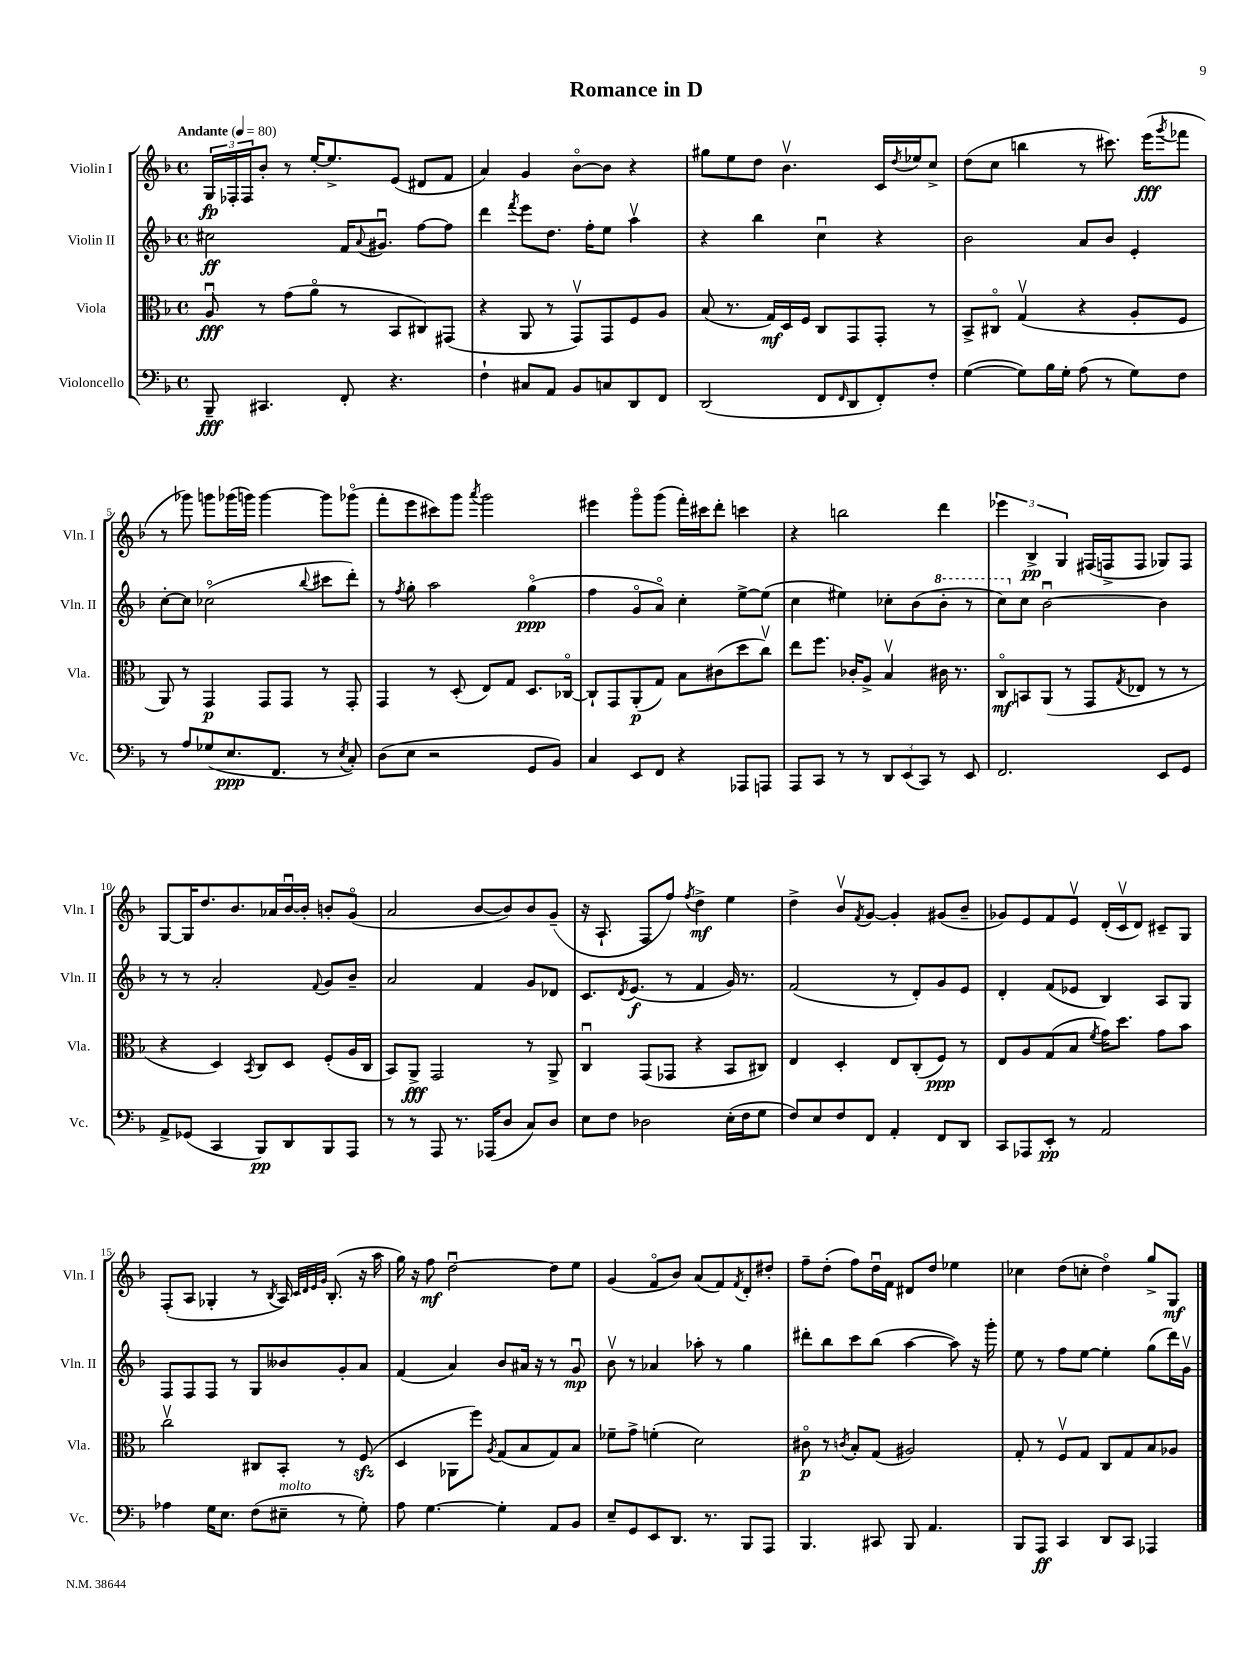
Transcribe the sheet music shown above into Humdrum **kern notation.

**kern	**kern	**kern	**kern
*staff4	*staff3	*staff2	*staff1
*clefF4	*clefC3	*clefG2	*clefG2
*k[b-]	*k[b-]	*k[b-]	*k[b-]
*M4/4	*M4/4	*M4/4	*M4/4
*met(c)	*met(c)	*met(c)	*met(c)
*MM80	*MM80	*MM80	*MM80
8BBB-~	8Au	2cc#	24G
.	.	.	24F-'
.	.	.	24F-
4.CC#	8r	.	8b-'
.	(8g	.	8r
.	8ao	.	[16ee'
.	.	.	8.ee^]
8FF'	8r	16f	.
.	.	8qqa	.
.	.	8.g#u	.
4.r	8BB-	.	(8e
.	8C#)	[8ff	8d#
.	(8GG#	8ff]	8f
=	=	=	=
4F`	4r	4ddd	4a)
.	.	8qfff	.
8C#	8AA	8eee	4g
8AA	8r	8.dd	.
8BB-	8GGv)	.	[8b-o
.	.	16ff'	.
8C	8GG	8ee	8b-]
8DD	8F	4aav	4r
8FF	8A	.	.
=	=	=	=
(2DD	(8B-	4r	8gg#
.	8.r	.	8ee
.	.	4bb-	8dd
.	16G)	.	.
.	16D	.	4.b-v
.	16F	.	.
8FF	8C	4ccu	.
16qqFF	.	.	.
8DD	8GG	.	.
8FF')	8GG'	4r	16c
.	.	.	8qdd
.	.	.	16ee-
8F'	8r	.	8cc^
=	=	=	=
([4G	8BB-^	2b-	(8dd
.	8C#o	.	8cc
8G])	(4Gv	.	4bb
16B-	.	.	.
16G'	.	.	.
(8A	4r	8a	8r
8r	.	8b-	8.ccc#)
8G)	8A'	4e'	.
.	.	.	(16eee
.	.	.	8qggg
8F	8F	.	8fff-
=	=	=	=
8r	8AA)	[8cc'	8r
8A	8r	8cc]	8ggg-)
(8G-	4GG	(2cc-o	8ggg
8.E	.	.	(16ggg-
.	.	.	16ggg)
.	8GG	.	[4ggg
8.FF	.	.	.
.	8GG	.	.
.	.	8qqbb-	.
8r	8r	8ccc#	8ggg]
8qE	.	.	.
8C')	8GG'	8ddd')	(8ggg-o
=	=	=	=
(8D	4GG	8r	8fff'
.	.	8qff	.
8E	.	8gg'	8eee
2r	8r	2aa	8ccc#)
.	(8D'	.	8ggg
.	.	.	8qaaa
.	8E)	.	2ggg
.	8G	.	.
8GG	8.D	(4ggo	.
8BB-)	.	.	.
.	[16C-o	.	.
=	=	=	=
4C	8C-`]	4ff	4eee#
.	8GG	.	.
8EE	(8AA'	8go	8gggo
8FF	8G)	8ao)	(8ggg
4r	8B-	4cc'	16fff')
.	.	.	16ccc#
.	(8c#	.	8ddd'
8AAA-	8dd	[8ee^	4ccc
8AAA	8ccv)	(8ee]	.
=	=	=	=
8AAA	8ee	4cc	4r
8CC	8.ff	.	.
8r	.	4ee#)	2bb
.	16c-'	.	.
8r	8A^	.	.
12DD	4B-v	8cc-'	.
(12EE	.	.	.
.	.	(8b-	.
12CC)	.	.	.
8r	16c#	8bb-'	4ddd
.	8.r	.	.
8EE	.	8r	.
=	=	=	=
2.FF	8Co	8ccc)	6eee-
.	8BB	8cc	.
.	.	.	6B-^
.	(8AA	[2b-u	.
.	.	.	6G
.	8r	.	.
.	8GG	.	(16F#
.	.	.	16F^
.	8qG	.	.
.	8E-	.	8F
8EE	8r	4b-]	8G-)
8GG	8r	.	8F
=	=	=	=
8AA^	4r	8r	[8G
(8GG-	.	8r	16G]
.	.	.	8.dd
4CC	4D)	2a'	.
.	.	.	8.b-
.	8qBB-	.	.
8BBB-)	8C	.	.
.	.	.	16a-
8DD	8D	.	[16b-u
.	.	.	16b-']
.	.	8qqf	.
8BBB-	(8F'	8g	8b'
8AAA	16A	8b-~	(8go
.	16C	.	.
=	=	=	=
8r	8BB-)	2a	2a
8r	8AA^	.	.
8AAA	2GG	.	.
8.r	.	.	.
.	.	4f	[8b-
(16AAA-	.	.	.
8D	.	.	8b-])
8C)	8r	8g	8b-
8D	8AA^	8d-	(8g~
=	=	=	=
8E	4Cu	8.c	16r
.	.	.	8.A`
8F	.	.	.
.	.	8qd	.
.	.	(8.e	.
2D-	(8GG	.	8F
.	8GG-	8r	8ff)
.	.	.	8qff
.	4r	4f	4dd^
(16E'	8BB-	16g)	4ee
16F	.	8.r	.
8G	8C#)	.	.
=	=	=	=
8F)	4E	(2f	4dd^
8E	.	.	.
8F	4D'	.	8b-v
.	.	.	8qf
8FF	.	.	[8g
4AA'	8E	8r	4g']
.	(8C'	8d')	.
8FF	8F)	8g	(8g#
8DD	8r	8e	8b-~
=	=	=	=
8CC	8E	4d'	8g-)
8AAA-	8A	.	8e
8EE'	(8G	(8f	8f
8r	8B-	8e-	8ev
.	8qf	.	.
2AA	16g)	4B-)	(16d'
.	8.dd	.	16cv
.	.	.	8d)
.	8g	8A	8c#~
.	8b-	8G	8G
=	=	=	=
4A-	2ccv	8F	(8F'
.	.	8F	8A
16G	.	8F	4G-'
8.E	.	.	.
.	.	8r	.
(8F	8C#	8G	8r
.	.	.	8qB-
8E#~	8BB-'	8b--	16A)
.	.	.	32qqc
.	.	.	32qqd
.	.	.	32qqe
.	.	.	32qqg
.	.	.	(8.B-'
8r	8r	8g'	.
8G')	(8F	8a	16r
.	.	.	16aa
=	=	=	=
8A	4D	(4f	16gg)
.	.	.	16r
[4.G	.	.	8ff
.	8AA-	4a)	[2ddu
.	8ff)	.	.
.	8qA	.	.
4G']	(8G	8b-	.
.	8B-	16a#	.
.	.	16r	.
8AA	8G)	8r	8dd]
8BB-	8B-	8gu	8ee
=	=	=	=
8E~	8f-~	8b-v	(4g
8GG	8g^	8r	.
8EE	(4f'	4a-	8fo
8.DD	.	.	8b-)
.	2d)	8aa-'	(8a
8.r	.	.	.
.	.	8r	8f)
.	.	.	8qf
8BBB-	.	4gg	8d'
8AAA	.	.	8dd#'
=	=	=	=
4.BBB-	8c#o	8ddd#'	8ff~
.	8r	8bb-	(8dd'
.	8qc	.	.
.	8B-'	8ccc	8ff)
8CC#	(8G	(8bb-	16ddu
.	.	.	16f
8BBB-	2A#)	[4aa	8d#
4.AA	.	.	8dd
.	.	8aa])	4ee-
.	.	16r	.
.	.	16ggg'	.
=	=	=	=
8BBB-	8G'	8ee	4cc-
8AAA	8r	8r	.
4CC	8Fv	8ff	(8dd
.	8G	[8ee	8cc'
8DD	8C	4ee']	4ddo)
8CC	8G	.	.
4AAA-	8B-	(8gg	8gg^
.	8A-	16ddd)	8G
.	.	16gv	.
==	==	==	==
*-	*-	*-	*-
